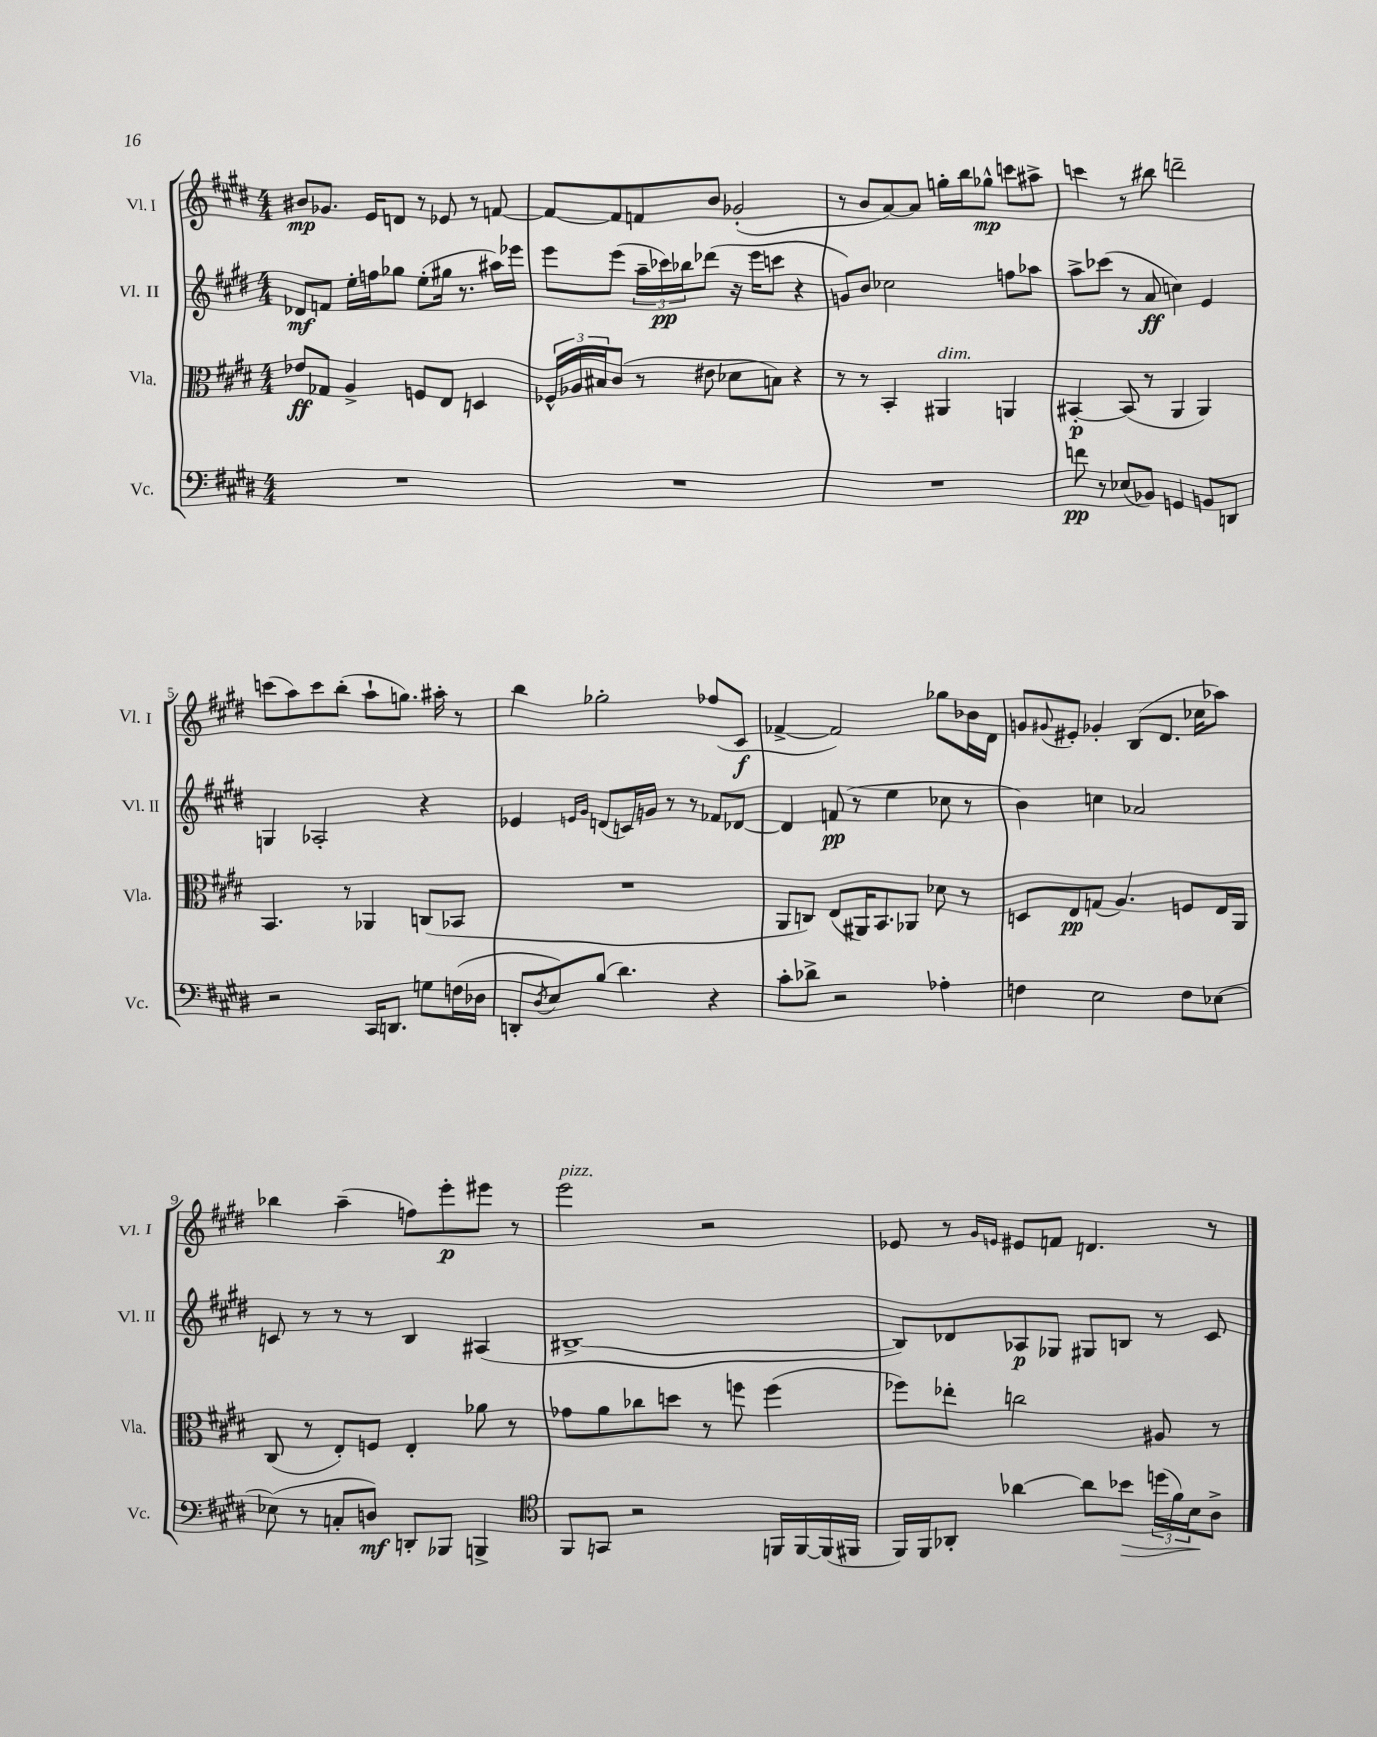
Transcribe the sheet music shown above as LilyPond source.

<<
\new StaffGroup <<
\new Staff = "s0" \with { instrumentName = "Vl. I" shortInstrumentName = "Vl. I" } {
    \clef treble \key e \major \numericTimeSignature \time 4/4
    bis'8\mp ges'8. e'16 d'8 r8 ees'8 r8 f'8~ |
    f'8~ f'8 f'8 b'8 ges'2-.( |
    r8 b'8 a'8~) a'8 g''16-. b''16 ges''8-^\mp c'''8 ais''8-> |
    c'''4 r8 bis''8 d'''2-- |
    c'''8( a''8) c'''8 b''8-.( a''8-! g''8.) ais''16-. r8 |
    b''4 ges''2-. fes''8( cis'8\f |
    fes'4~-> fes'2) ges''8 bes'16 dis'16 |
    g'8 \appoggiatura { gis'8 } eis'8-. ges'4-. b8( dis'8. ces''16 aes''8) |
    bes''4 a''4--( f''8) e'''8-.\p eis'''8 r8 |
    e'''2^\markup { \italic "pizz." } r2 |
    ees'8 r8 \grace { gis'16 e'16 } eis'8 f'8 d'4. r8 \bar "|." |
}
\new Staff = "s1" \with { instrumentName = "Vl. II" shortInstrumentName = "Vl. II" } {
    \clef treble \key e \major \numericTimeSignature \time 4/4
    des'8\mf f'8 e''16-. f''16 ges''8 e''8-.( gis''16 r8. ais''16) ees'''16 |
    e'''8 e'''8( \tuplet 3/2 { a''16-- ces'''16\pp) bes''16 } des'''8( r16 e'''16 c'''8 r4 |
    g'8) b'8 ces''2 f''8 aes''8 |
    a''8-> ces'''8( r8 a'8\ff c''4) e'4 |
    g4 aes2-. r4 |
    ees'4 \grace { e'16 gis'16 } d'8( c'16) g'16 r8 r8 fes'8 des'8~ |
    des'4 f'8\pp( r8 e''4 ces''8 r8 |
    b'4) c''4 aes'2 |
    c'8 r8 r8 r8 b4 ais4( |
    bis1~-> |
    bis8) des'8 aes8\p ges8 gis8 b8 r8 cis'8 \bar "|." |
}
\new Staff = "s2" \with { instrumentName = "Vla." shortInstrumentName = "Vla." } {
    \clef alto \key e \major \numericTimeSignature \time 4/4
    ees'8\ff ges8 a4-> f8 e8 d4 |
    \tuplet 3/2 { fes16-^ aes16 bis16 } cis'8( r8 eis'8 des'8 b8) r4 |
    r8 r8 b,4-. ais,4^\markup { \italic "dim." } a,4 |
    bis,4~-.\p bis,8( r8 a,4 a,4) |
    b,4. r8 aes,4 c8( bes,8 |
    R1 |
    a,8 c8) e8( ais,16) b,8. aes,8 des'8 r8 |
    d8 e8\pp g8( a4.) f8 e16 a,16 |
    cis8( r8 e8-.) f8 e4-. aes'8 r8 |
    ges'8 a'8 ces''8 d''8 r8 f''8 f''4( |
    fes''8) ees''8-. c''2 ais8 r8 \bar "|." |
}
\new Staff = "s3" \with { instrumentName = "Vc." shortInstrumentName = "Vc." } {
    \clef bass \key e \major \numericTimeSignature \time 4/4
    R1 |
    R1 |
    R1 |
    f'8\pp r8 ees8( bes,8) g,4 b,8 d,8 |
    r2 cis,16 d,8. g8 f16( des16 |
    d,8-. \acciaccatura { dis8 } e8) b8( dis'4.) r4 |
    cis'8-. des'8-> r2 aes4-. |
    f4 e2 f8 ees8~ |
    ees8( r8 c8-. d8\mf) d,8-. bes,,8 b,,4-> |
    \clef tenor fis,8 g,8 r2 f,16 f,16~ f,16( fis,16 |
    fis,16) fis,16 aes,8-. aes'4~ aes'8 bes'8\> \tuplet 3/2 { d''16( fis'16) b16\! } a8-> \bar "|." |
}
>>
>>
